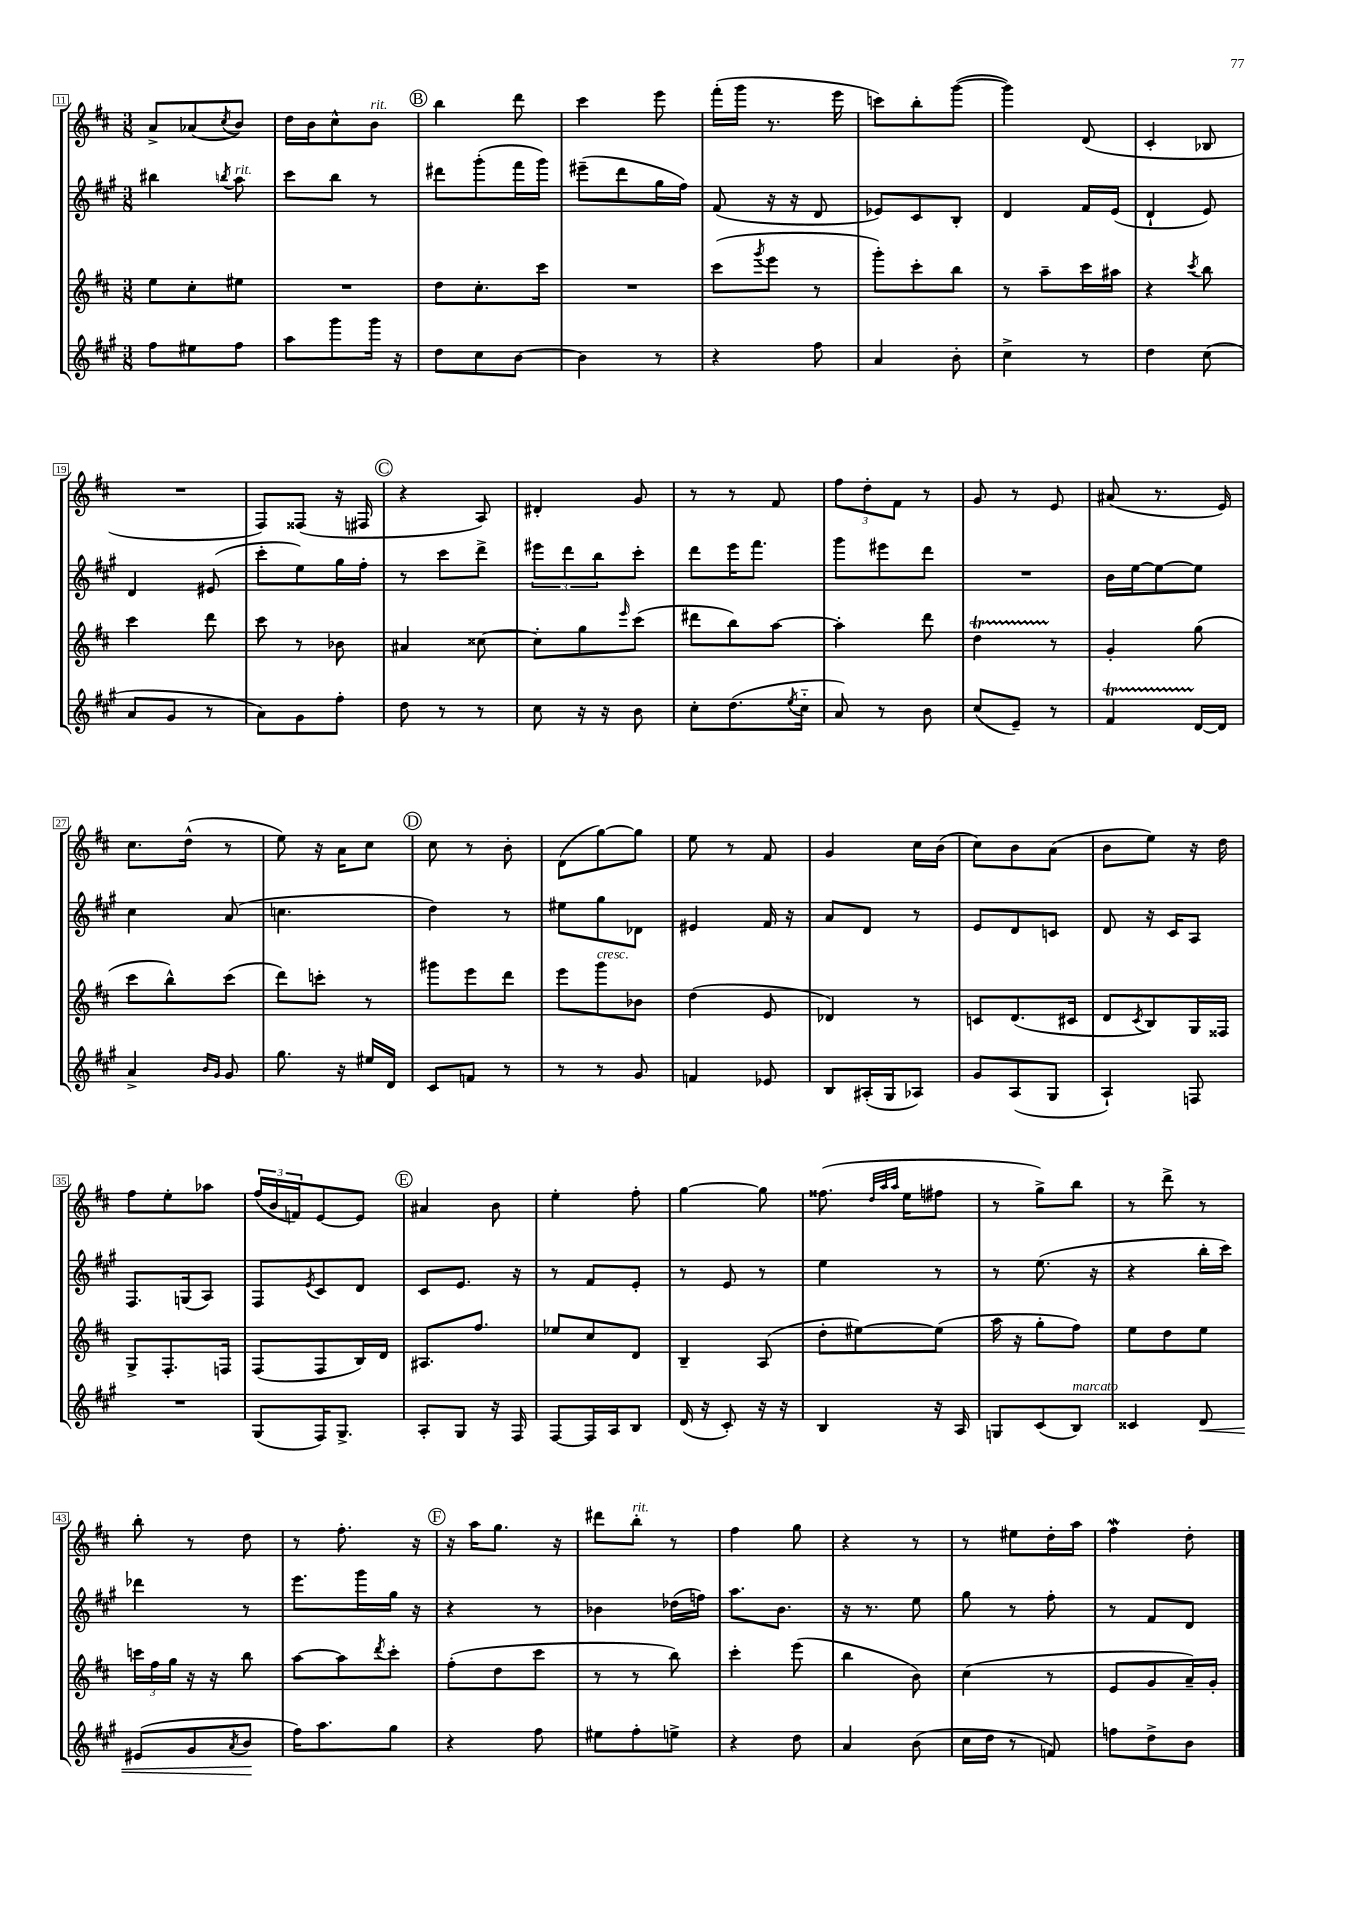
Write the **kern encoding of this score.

**kern	**kern	**kern	**kern
*staff4	*staff3	*staff2	*staff1
*clefG2	*clefG2	*clefG2	*clefG2
*k[f#c#g#]	*k[f#c#]	*k[f#c#g#]	*k[f#c#]
*M3/8	*M3/8	*M3/8	*M3/8
8ff#\L	8ee\L	4bb#\	8a^/L
8ee#\	8cc#'\	.	(8a-/
.	.	8qbb/	8qcc#/
8ff#\J	8ee#\J	8aa\	8b/J)
=	=	=	=
8aa\L	4.r	8ccc#\L	16dd\LL
.	.	.	16b\J
8ggg#\	.	8bb\J	8cc#^^\
16ggg#\Jk	.	8r	8b\J
16r	.	.	.
=	=	=	=
8dd\L	8dd\L	8ddd#\L	4bb\
8cc#\	8.cc#'\	(8ggg#'\	.
[8b\J	.	16fff#\L	8ddd\
.	16ccc#\Jk	16ggg#\JJ)	.
=	=	=	=
4b\]	4.r	(8eee#~\L	4ccc#\
.	.	8ddd\	.
8r	.	16gg#\L	8eee\
.	.	16ff#\JJ)	.
=	=	=	=
4r	(8ccc#\L	(8f#/	(16fff#'\LL
.	.	.	16ggg\JJ
.	8qggg/	.	.
.	8eee\J	16r	8.r
.	.	16r	.
8ff#\	8r	8d/	.
.	.	.	16eee\
=	=	=	=
4a/	8ggg'\L)	8e-/L)	8ccc\L)
.	8ccc#'\	8c#/	8bb'\
8b'\	8bb\J	8B'/J	([8ggg\J
=	=	=	=
4cc#^\	8r	4d/	4ggg\])
.	8aa~\L	.	.
8r	16ccc#\L	16f#/LL	(8d/
.	16aa#\JJ	(16e/JJ	.
=	=	=	=
4dd\	4r	4d`/	4c#'/
.	8qccc#/	.	.
(8cc#\	8bb\	8e/)	8B-/
=	=	=	=
8a/L	4ccc#\	4d/	4.r
8g#/J	.	.	.
8r	8ddd\	(8e#/	.
=	=	=	=
8a\L)	8ccc#\	8ccc#'\L	8F#/L)
8g#\	8r	8ee\)	(8F##/J
8ff#'\J	8b-\	16gg#\L	16r
.	.	16ff#'\JJ	16F#/
=	=	=	=
8dd\	4a#/	8r	4r
8r	.	8ccc#\L	.
8r	[8cc##\	8ddd^\J	8A/)
=	=	=	=
8cc#\	8cc##'\]L	12eee#\L	4d#'/
.	.	12ddd\	.
16r	8gg\	.	.
.	.	12bb\	.
16r	.	.	.
.	16qqeee/	.	.
8b\	(8ccc#\J	8ccc#'\J	8g/
=	=	=	=
8cc#'\L	8ddd#\L	8ddd\L	8r
(8.dd\	8bb\)	16eee\K	8r
.	.	8.fff#\J	.
.	[8aa\J	.	8f#/
8qee/	.	.	.
16cc#'~\Jk	.	.	.
=	=	=	=
8a/)	4aa'\]	8ggg#\L	12ff#\L
.	.	.	12dd'\
8r	.	8eee#\	.
.	.	.	12f#\J
8b\	8ddd\	8ddd\J	8r
=	=	=	=
(8cc#/L	4dd\	4.r	8g/
8e~/J)	.	.	8r
8r	8r	.	8e/
=	=	=	=
4f#/	4g'/	16b\LL	(8a#/
.	.	[16ee\J	.
.	.	8ee\_	8.r
[16d/LL	(8gg\	8ee\]J	.
16d/]JJ	.	.	16e/)
=	=	=	=
4a^/	8ccc#\L	4cc#\	8.cc#\L
.	8bb^^\)	.	.
.	.	.	(16dd^^\Jk
16qqb/LL	.	.	.
16qqg#/JJ	.	.	.
8g#/	(8ccc#\J	(8a/	8r
=	=	=	=
8.gg#\	8ddd\L)	4.cc\	8ee\)
.	8ccc'\J	.	16r
16r	.	.	16a\LK
16ee#/LL	8r	.	8cc#\J
16d/JJ	.	.	.
=	=	=	=
8c#/L	8ggg#\L	4dd\)	8cc#\
8f/J	8eee\	.	8r
8r	8ddd\J	8r	8b'\
=	=	=	=
8r	8eee\L	8ee#\L	(8d\L
8r	8ggg\	8gg#\	[8gg\)
8g#/	8b-\J	8d-\J	8gg\]J
=	=	=	=
4f/	(4dd\	4e#/	8ee\
.	.	.	8r
8e-/	8e/	16f#/	8f#/
.	.	16r	.
=	=	=	=
8B/L	4d-/)	8a/L	4g/
(16A#'/L	.	8d/J	.
16G#/J	.	.	.
8A-/J)	8r	8r	16cc#\LL
.	.	.	(16b\JJ
=	=	=	=
8g#/L	8c/L	8e/L	8cc#\L)
(8A/	(8.d/	8d/	8b\
8G#/J	.	8c/J	(8a\J
.	16c#/Jk	.	.
=	=	=	=
4A`/)	8d/L	8d/	8b\L
.	8qc#/	.	.
.	8B/)	16r	8ee\J)
.	.	16c#/LK	.
8F/	16G/L	8A/J	16r
.	16F##/JJ	.	16dd\
=	=	=	=
4.r	8G^/L	8.F#/L	8ff#\L
.	8.F#'/	.	8ee'\
.	.	(16G/k	.
.	.	8A/J)	8aa-\J
.	16F/Jk	.	.
=	=	=	=
(8G#/L	(8F#/L	8F#/L	(24ff#/LL
.	.	.	24b/
.	.	.	24f/J)
.	.	8qe/	.
16F#/K)	8F#/	8c#/	[8e/
8.G#^/J	.	.	.
.	16B/L)	8d/J	8e/]J
.	16d/JJ	.	.
=	=	=	=
8A'/L	8.A#/L	8c#/L	4a#/
8G#/J	.	8.e/J	.
.	8.ff#/J	.	.
16r	.	.	8b\
16F#/	.	16r	.
=	=	=	=
[8F#/L	8ee-/L	8r	4ee'\
16F#/]L	8cc#/	8f#/L	.
16A/J	.	.	.
8B/J	8d/J	8e'/J	8ff#'\
=	=	=	=
(16d/	4B~/	8r	[4gg\
16r	.	.	.
8c#'/)	.	8e/	.
16r	(8A/	8r	8gg\]
16r	.	.	.
=	=	=	=
4B/	8dd'\L	4ee\	(8.ff##\
.	[8ee#\)	.	.
.	.	.	32qqdd/LLL
.	.	.	32qqaa/
.	.	.	32qqaa/JJJ
.	.	.	16ee\LK
16r	(8ee#\]J	8r	8ff#\J
16A/	.	.	.
=	=	=	=
8G/L	16aa\	8r	8r
.	16r	.	.
(8c#/	8gg'\L	(8.ee\	8gg^\L)
8B/J)	8ff#\J)	.	8bb\J
.	.	16r	.
=	=	=	=
4c##/	8ee\L	4r	8r
.	8dd\	.	8ddd^\
8d/	8ee\J	16bb'\LL	8r
.	.	16ccc#\JJ)	.
=	=	=	=
(8e#/L	24ccc\LL	4ddd-\	8bb'\
.	24ff#\	.	.
.	24gg\JJ	.	.
8g#/	16r	.	8r
.	16r	.	.
8qa/	.	.	.
8b/J	8bb\	8r	8dd\
=	=	=	=
16ff#\LK)	[8aa\L	8.eee\L	8r
8.aa\	.	.	.
.	8aa\]	.	8.ff#'\
.	.	16ggg#\L	.
.	8qddd/	.	.
8gg#\J	8ccc#'\J	16gg#\JJ	.
.	.	16r	16r
=	=	=	=
4r	(8ff#'\L	4r	16r
.	.	.	16aa\LK
.	8dd\	.	8.gg\J
8ff#\	8ccc#\J	8r	.
.	.	.	16r
=	=	=	=
8ee#\L	8r	4b-\	8ddd#\L
8ff#'\	8r	.	8bb'\J
8ee^\J	8bb\)	(16dd-\LL	8r
.	.	16ff\JJ)	.
=	=	=	=
4r	4ccc#'\	8.aa\L	4ff#\
.	.	8.b\J	.
8dd\	(8eee\	.	8gg\
=	=	=	=
4a/	4bb\	16r	4r
.	.	8.r	.
(8b\	8b\)	8ee\	8r
=	=	=	=
16cc#\LL	(4cc#\	8gg#\	8r
16dd\JJ	.	.	.
8r	.	8r	8ee#\L
8f/)	8r	8ff#'\	16dd'\L
.	.	.	16aa\JJ
=	=	=	=
8ff\L	8e/L	8r	4ff#\
8dd^\	8g/	8f#/L	.
8b\J	16a~/L)	8d/J	8dd'\
.	16g'/JJ	.	.
==	==	==	==
*-	*-	*-	*-
